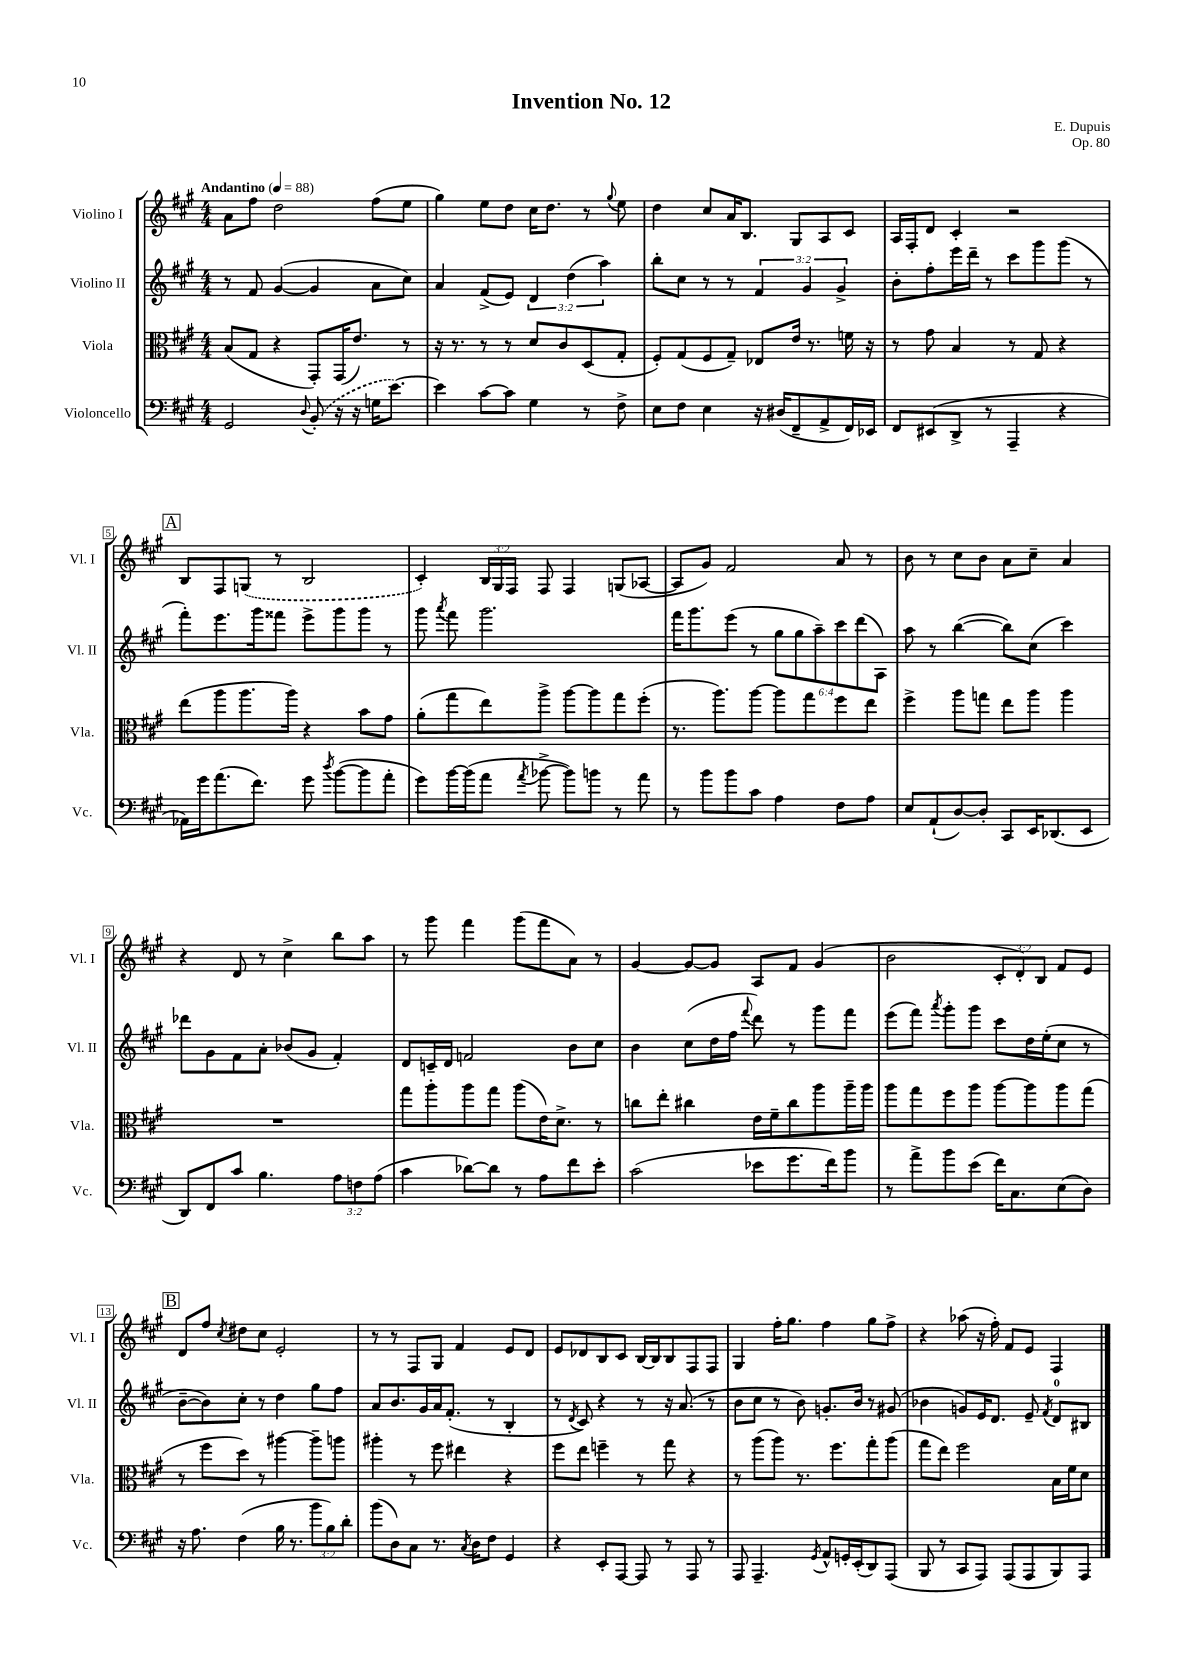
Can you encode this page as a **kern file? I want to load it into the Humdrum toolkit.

**kern	**kern	**kern	**kern
*staff4	*staff3	*staff2	*staff1
*clefF4	*clefC3	*clefG2	*clefG2
*k[f#c#g#]	*k[f#c#g#]	*k[f#c#g#]	*k[f#c#g#]
*M4/4	*M4/4	*M4/4	*M4/4
*MM88	*MM88	*MM88	*MM88
2GG#/	(8B/L	8r	8a\L
.	8G#/J	8f#/	8ff#\J
.	4r	([4g#/	2dd\
8qqD/	.	.	.
(8BB'/	8GG#'/L)	4g#/]	.
16r	(16GG#/K	.	.
16r	8.e/J)	.	.
16G\LK	.	8a\L	(8ff#\L
[8.e\J)	.	.	.
.	8r	8cc#\J)	8ee\J
=	=	=	=
4e\]	16r	4a/	4gg#\)
.	8.r	.	.
[8c#\L	8r	(8f#^/L	8ee\L
8c#\]J	8r	8e/J)	8dd\J
4G#\	8d/L	6d/	16cc#\LK
.	.	.	8.dd\J
.	8c#/	.	.
.	.	(6dd\	.
8r	(8D/	.	8r
.	.	6aa\)	.
.	.	.	8qqgg#/
8F#^\	8G#'/J	.	8ee\
=	=	=	=
8E\L	8F#'/L)	8bb'\L	4dd\
8F#\J	(8G#/	8cc#\J	.
4E\	8F#/	8r	8cc#/L
.	8G#~/J)	8r	16a/K
.	.	.	8.B/J
16r	8E-/L	6f#/	.
(16D#/LK	.	.	.
8FF#~/	16e/Jk	.	8G#/L
.	.	6g#/	.
.	8.r	.	.
8AA^/	.	.	8A/
.	.	6g#^/	.
16FF#/L)	16f\	.	8c#/J
16EE-/JJ	16r	.	.
=	=	=	=
8FF#/L	8r	8b'\L	16A/LL
.	.	.	16F#'/J
(8EE#/	8g#\	8ff#'\	8d/J
8DD^/J	4B/	16eee\L	4c#'/
.	.	16ddd~\JJ	.
8r	.	8r	.
4AAA~/	8r	8ccc#\L	2r
.	8G#/	8ggg#\	.
4r	4r	(8ggg#\J	.
.	.	8r	.
=	=	=	=
16AA-\LL)	(8ee\L	8fff#'\L)	8B/L
16g#\J	.	.	.
(8.a\	8aa\	8.eee\	8F#/
.	8.aa\	.	(8G/J
8.f#\J)	.	16ggg#\k	.
.	.	8fff##\J	8r
.	16aa\Jk)	.	.
8g#\	4r	8eee^\L	2B/
8qdd/	.	.	.
([8b\L	.	8ggg#\	.
8b\]	8b\L	8ggg#\J	.
8a'\J	8g#\J	8r	.
=	=	=	=
8g#\L)	(8a'\L	8ggg#\	4c#'/)
.	.	8qaaa/	.
[16b\L	8gg#\	8fff#\	.
(16b\]J	.	.	.
8a\J	8ee\)	2.ggg#\	24B/LL
.	.	.	24G#/
.	.	.	24F#/JJ
8qa/	.	.	.
[8b-^\	8aa^\J	.	8F#/
8b-\]L)	[8aa\L	.	4F#/
8b\J	8aa\]	.	.
8r	8gg#\	.	(8G/L
8a\	(8ff#'\J	.	[8A-/J
=	=	=	=
8r	8.r	16fff#\LK	8A-/]L
.	.	8.ggg#\	.
8b\L	.	.	8g#/J)
.	8.aa\L)	.	.
8b\	.	(8eee\J	2f#/
8c#\J	[8aa\J	8r	.
4A\	8aa\]L	12gg#\L	.
.	.	12gg#\	.
.	8gg#\	.	.
.	.	12aa~\)	.
8F#\L	8ff#\	12ccc#\	8a/
.	.	(12ddd\	.
8A\J	8ee\J	.	8r
.	.	12A\J)	.
=	=	=	=
8E/L	4ff#^\	8aa\	8b\
(8AA`/	.	8r	8r
[8D/)	8aa\L	([4bb\	8cc#\L
8D'/]J	8gg\J	.	8b\J
8CC#/L	8ee\L	8bb\]L)	8a\L
16EE/K	8aa\J	(8cc#\J	8cc#~\J
(8.DD-/	.	.	.
.	4aa\	4ccc#\)	4a/
8EE/J	.	.	.
=	=	=	=
8DD/L)	1r	8ddd-\L	4r
8FF#/	.	8g#\	.
8c#/J	.	8f#\	8d/
4.B\	.	8a'\J	8r
.	.	(8b-/L	4cc#^\
.	.	8g#/J	.
12A\L	.	4f#'/)	8bb\L
12F\	.	.	.
.	.	.	8aa\J
(12A\J	.	.	.
=	=	=	=
4c#\	8gg#\L	8d/L	8r
.	8aa'\	16c~/L	8ggg#\
.	.	16d/JJ	.
[8d-\L)	8aa\	2f/	4fff#\
8d-\]J	8gg#\J	.	.
8r	(8aa\L	.	(8ggg#\L
8A\L	16e\K)	.	8fff#\
.	8.d^\J	.	.
8f#\	.	8b\L	8a\J)
8e'\J	8r	8cc#\J	8r
=	=	=	=
(2c#\	8cc\L	4b\	[4g#/
.	8ee'\J	.	.
.	4cc#\	(8cc#\L	8g#/_L
.	.	16dd\L	8g#/]J
.	.	16ff#\JJ	.
.	.	8qqfff#/	.
8e-\L	16e\LL	8ddd\)	8A/L
.	16f#~\J	.	.
8.g#\	8cc#\	8r	8f#/J
.	8aa\	8ggg#\L	(4g#/
16f#\k)	.	.	.
8b\J	16aa~\L	8fff#\J	.
.	16aa\JJ	.	.
=	=	=	=
8r	8aa\L	(8eee\L	2b\
8a^\L	8gg#\	8fff#\J)	.
.	.	8qaaa/	.
8b\	8ff#\	8ggg#'\L	.
(8e\J	8aa\J	8ggg#\J	.
16f#\LK)	[8aa\L	8ccc#\L	12c#'/L
8.C#\	.	.	.
.	.	.	12d'/)
.	8aa\]	16dd\L	.
.	.	.	12B/J
.	.	(16ee'\J	.
(8E\	8aa\	8cc#\J	8f#/L
8D\J)	(8gg#\J	8r	8e/J
=	=	=	=
16r	8r	[8b~\L	8d/L
8.A\	.	.	.
.	8ff#\L	8b\])	8ff#/J
.	.	.	8qcc#/
(4F#\	8dd\J)	8cc#'\J	8dd#\L
.	8r	8r	8cc#\J
16B\	[4aa#\	4dd\	2e'/
8.r	.	.	.
12b\L	8aa#~\]L	8gg#\L	.
12B\)	.	.	.
.	8aa\J	8ff#\J	.
12d'\J	.	.	.
=	=	=	=
(8b\L	4aa#'\	8a/L	8r
8D\)	.	8.b/	8r
8C#\J	8r	.	8F#/L
.	.	16g#/L	.
8.r	8ff#\	16a/J	8G#/J
.	.	(8.f#'/J	.
.	4ee#\	.	4f#/
8qC#/	.	.	.
16D\LK	.	.	.
8F#\J	.	8r	.
4GG#/	4r	4B'/	8e/L
.	.	.	8d/J
=	=	=	=
4r	8ff#\L	8r	8e/L
.	.	8qd/	.
.	8ee\J	8c#/)	8d-/
8EE'/L	4ff~\	4r	8B/
[8AAA/J	.	.	8c#/J
8AAA/]	8r	8r	[16B/LL
.	.	.	16B/]J
8r	8gg#\	16r	8B/
.	.	(8.a/	.
8AAA/	4r	.	8F#/
8r	.	8r	8F#/J
=	=	=	=
8AAA/	8r	8b\L	4G#/
4.AAA~/	(8aa\L	8cc#\J	.
.	8aa\J)	8r	16ff#'\LK
.	.	.	8.gg#\J
.	8.r	8b\)	.
8qGG#/	.	.	.
8AA^^/L	.	8.g'/L	4ff#\
.	8.ff#\L	.	.
16GG'/L	.	.	.
(16EE'/J	.	16b/Jk	.
8DD/)	8gg#'\	8r	8gg#\L
(8AAA/J	(8aa\J	(8g#/	8ff#^\J
=	=	=	=
8BBB/	8gg#\L	4b-\	4r
8r	8ee\J)	.	.
8CC#/L	2ff#\	8g/L)	(8aa-\
8AAA/J)	.	16e/K	16r
.	.	8.d/J	16ff#'\)
(8AAA/L	.	.	8f#/L
8AAA/	.	8e~/	8e/J
.	.	8qf#/	.
8BBB/)	16B\LL	8d/L	4F#/
.	16f#\J	.	.
8AAA/J	8d\J	8B#/J	.
==	==	==	==
*-	*-	*-	*-
